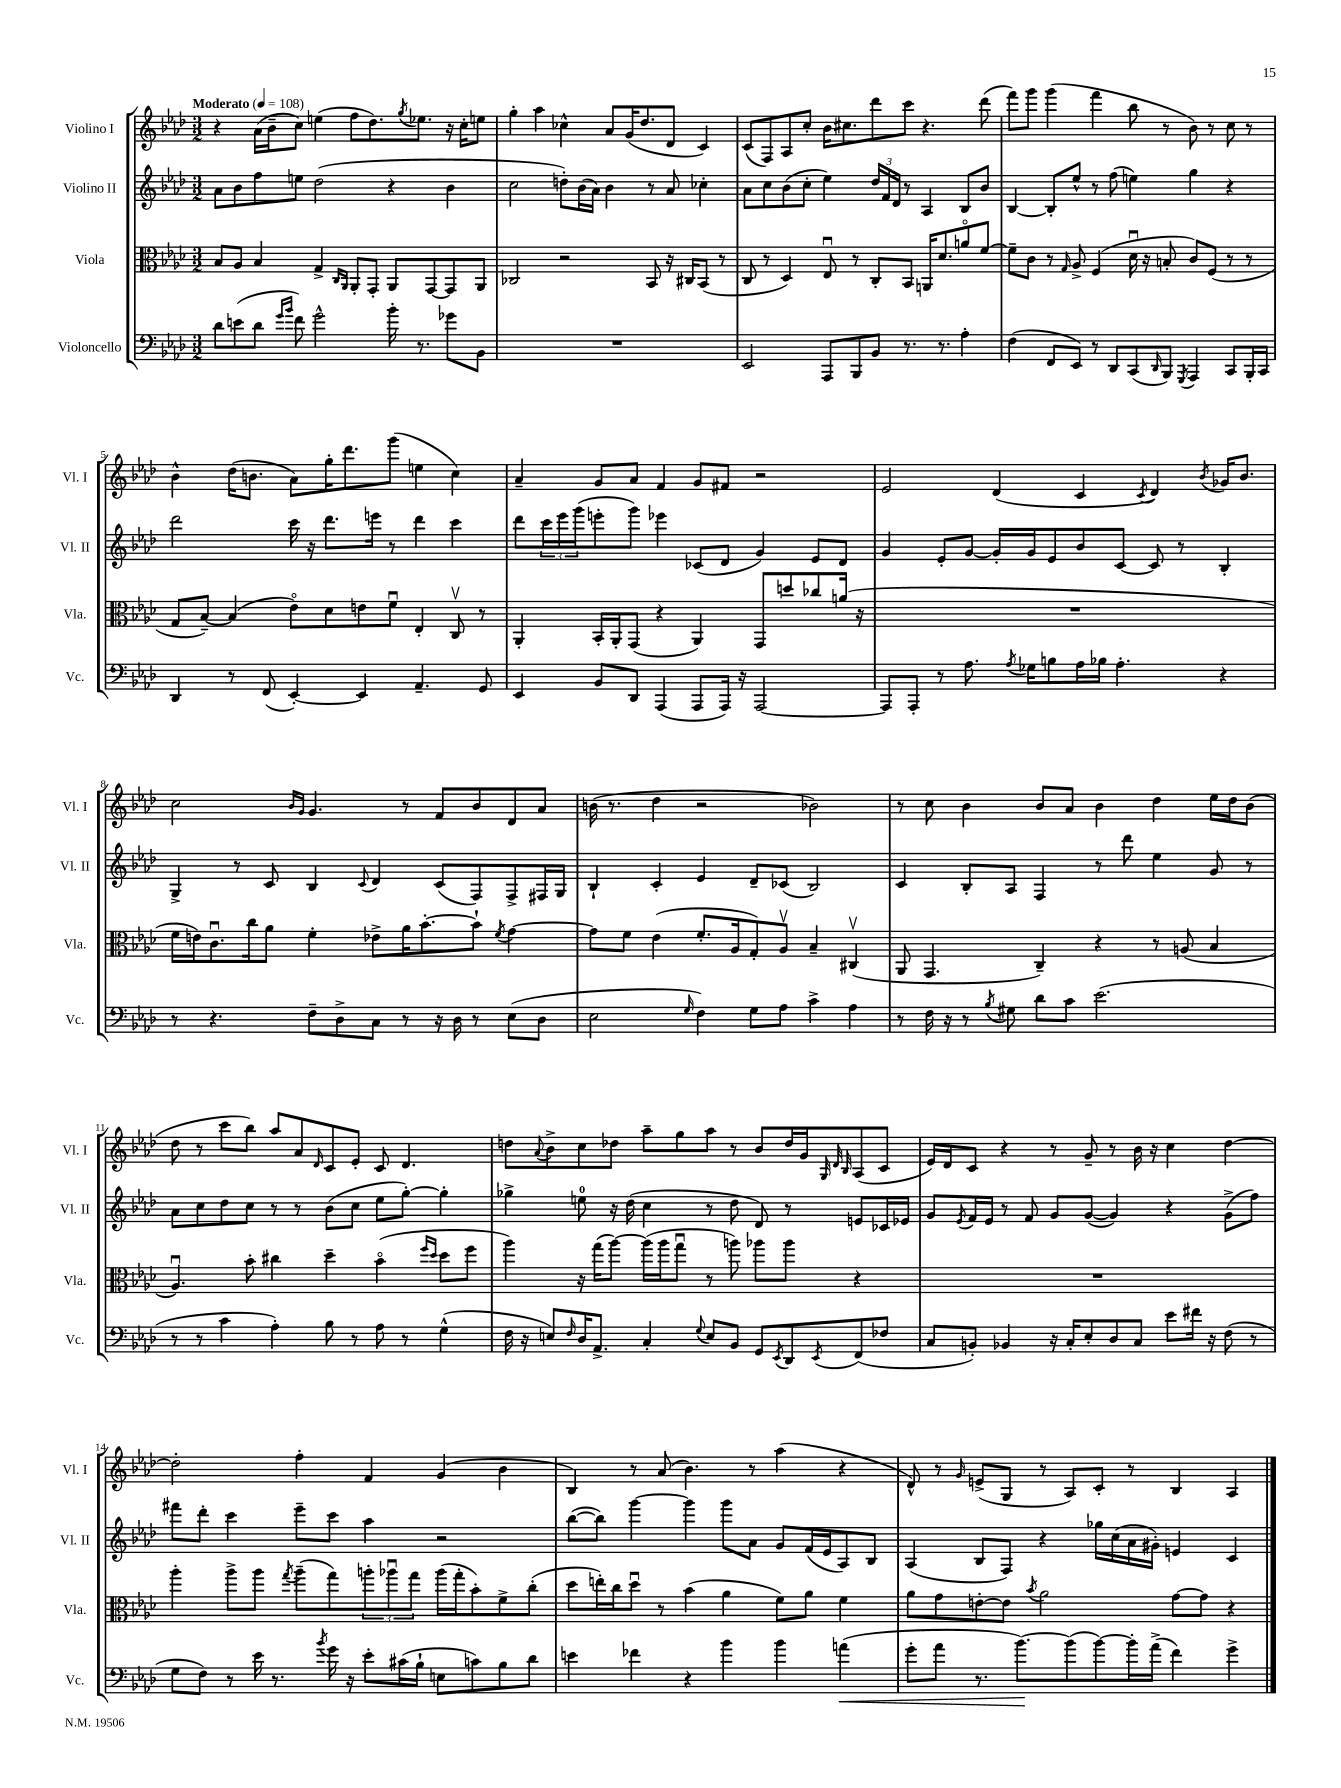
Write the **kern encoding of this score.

**kern	**kern	**kern	**kern
*staff4	*staff3	*staff2	*staff1
*clefF4	*clefC3	*clefG2	*clefG2
*k[b-e-a-d-]	*k[b-e-a-d-]	*k[b-e-a-d-]	*k[b-e-a-d-]
*M3/2	*M3/2	*M3/2	*M3/2
*MM108	*MM108	*MM108	*MM108
8d-\L	8B-/L	8a-\L	4r
(8e\	8A-/J	8b-\	.
8d-\J	4B-/	8ff\	(16a-\LL
.	.	.	16b-~\J
16qqg/LL	.	.	.
16qqb-/JJ	.	.	.
8f\)	.	8ee\J	8cc\J)
2g^^\	4G^/	(2dd-\	(4ee\
.	16qqC/LL	.	.
.	16qqAA-/JJ	.	.
.	8AA-'/L	.	8ff\L
.	8GG'/J	.	8.dd-\)
16b-'\	8AA-/L	4r	.
.	.	.	8qgg/
8.r	.	.	8.ee-\J
.	[8GG/	.	.
8g-\L	8GG/]	4b-\	16r
.	.	.	16cc'\LK
8BB-\J	8AA-/J	.	8ee\J
=	=	=	=
1.r	2C-/	2cc\	4gg'\
.	.	.	4aa-\
.	2r	8dd'\L)	4cc-^^\
.	.	(16b-\L	.
.	.	16a-\JJ)	.
.	.	4b-\	8a-/L
.	.	.	(16g/K
.	.	.	8.dd-/
.	8BB-/	8r	.
.	16r	8a-/	8d-/J
.	16C#/LK	.	.
.	(8BB-/J	4cc-'\	4c/)
.	8r	.	.
=	=	=	=
2EE-/	8C/	8a-\L	(8c/L
.	8r	8cc\	8F/)
.	4D-/)	(8b-\	8A-/
.	.	8cc'\J	8cc'/J
8AAA-/L	8E-u/	4ee-\)	16b-\LK
.	.	.	8.cc#\
8BBB-/	8r	.	.
8BB-/J	8C'/L	24dd-/LL	8ddd-\
.	.	24f/	.
.	.	24d-/JJ	.
8.r	8BB-/J	8r	8ccc\J
.	16AA/LK	4A-/	4.r
8.r	8.d-/	.	.
4A-'\	8ao/	8B-/L	.
.	[8f/J	8b-/J	(8ddd-\
=	=	=	=
(4F\	8f~\]L	[4B-/	8fff\L)
.	8c\J	.	8ggg\J
8FF/L	8r	8B-'/]L	(4ggg\
.	16qqG/	.	.
8EE-/J)	8A-^/	8ee-^^/J	.
8r	(4F/	8r	4fff\
8DD-/L	.	(8ff\	.
(8CC/	16d-u\	4ee\)	8bb-\
.	16r	.	.
16qqDD-/	.	.	.
8BBB-/J)	8B'/	.	8r
8qGGG/	.	.	.
4AAA-/	8c/L)	4gg\	8b-\)
.	(8F/J	.	8r
8CC/L	8r	4r	8cc\
16BBB-'/L	8r	.	8r
16CC/JJ	.	.	.
=	=	=	=
4DD-/	8G/L	2ddd-\	4b-^^\
.	[8B-~/J)	.	.
8r	(4B-/]	.	(16dd-\LK
.	.	.	8.b\J
(8FF/	.	.	.
[4EE-'/)	8e-o\L)	16ccc\	8a-\L)
.	.	16r	.
.	8d-\	8.ddd-\L	16gg'\K
.	.	.	8.ddd-\
4EE-/]	8e\	.	.
.	.	16eee\Jk	.
.	8fu\J	8r	(8ggg\J
4.AA-~/	4E-'/	4ddd-\	4ee\
.	8Cv/	4ccc\	4cc\)
8GG/	8r	.	.
=	=	=	=
4EE-/	4AA-'/	8ddd-\L	4a-~/
.	.	24ccc\L	.
.	.	24eee-\	.
.	.	(24ggg\J	.
8BB-/L	16BB-'/LL	8eee'\	8g/L
.	16AA-'/J	.	.
8DD-/J	(8GG/J	8ggg\J)	8a-/J
(4AAA-/	4r	4eee-\	4f/
8AAA-/L	4AA-/)	(8c-/L	8g/L
16AAA-/Jk)	.	8d-/J	8f#/J
16r	.	.	.
[2AAA-/	8GG/L	4g/)	2r
.	8dd/	.	.
.	8cc-/	8e-/L	.
.	(16a/Jk	8d-/J	.
.	16r	.	.
=	=	=	=
8AAA-/]L	1.r	4g/	2e-/
8AAA-'/J	.	.	.
8r	.	8e-'/L	.
8.A-\	.	[8g/J	.
.	.	16g'/]LL	(4d-/
8qA-/	.	.	.
16G-\LK	.	16g/J	.
8B\	.	8e-/	.
16A-\L	.	8b-/	4c/
16B-\JJ	.	.	.
4.A-'\	.	[8c/J	.
.	.	.	8qc/
.	.	8c/]	4d-/)
.	.	8r	.
.	.	.	8qb-/
4r	.	4B-'/	16g-/LK
.	.	.	8.b-/J
=	=	=	=
8r	16f\LL	4G^/	2cc\
.	16e\J)	.	.
4.r	8.cu\	.	.
.	.	8r	.
.	16cc\k	.	.
.	8a-\J	8c/	.
.	.	.	16qqb-/LL
.	.	.	16qqg/JJ
8F~\L	4f'\	4B-/	4.g/
8D-^\	.	.	.
.	.	8qqc/	.
8C\J	8e-^\L	4d-/	.
8r	16a-\K	.	8r
.	[8.b-'\	.	.
16r	.	(8c/L	8f/L
16D-\	.	.	.
8r	8b-`\]J	8F/)	8b-/
.	8qf/	.	.
(8E-\L	[4g\	8F^/	8d-/
8D-\J	.	16F#/L	8a-/J
.	.	16G/JJ	.
=	=	=	=
2E-\	8g\]L	4B-`/	(16b\
.	.	.	8.r
.	8f\J	.	.
.	(4e-\	4c'/	4dd-\
16qqG/	.	.	.
4F\)	8.f'/L	4e-/	2r
.	16A-/k	.	.
8G\L	8G'/)	8d-~/L	.
8A-\J	8A-v/J	(8c-/J	.
4c^\	4B-~/	2B-/)	2b-\)
4A-\	(4C#v/	.	.
=	=	=	=
8r	8AA-/	4c/	8r
16F\	4.GG/	.	8cc\
16r	.	.	.
8r	.	8B-'/L	4b-\
8qB-/	.	.	.
8G#\	.	8A-/J	.
8d-\L	4C~/)	4F/	8b-/L
8c\J	.	.	8a-/J
(2.e-\	4r	8r	4b-\
.	.	8ddd-\	.
.	8r	4ee-\	4dd-\
.	(8A/	.	.
.	4B-/	8g/	16ee-\LL
.	.	.	16dd-\J
.	.	8r	(8b-\J
=	=	=	=
8r	4.A-u/)	8a-\L	8dd-\
8r	.	8cc\	8r
4c\	.	8dd-\	8ccc\L
.	8b-'\	8cc\J	8bb-\J)
4A-'\)	4cc#\	8r	8aa-/L
.	.	8r	8a-/
.	.	.	16qqd-/
8B-\	4dd-~\	(8b-\L	8c/
8r	.	8cc\J	8e-'/J
8A-\	(4b-o\	8ee-\L	8c/
8r	.	[8gg'\J)	4.d-/
.	16qqff/LL	.	.
.	16qqdd-/JJ	.	.
(4G^^\	8dd-\L	4gg'\]	.
.	8ff\J	.	.
=	=	=	=
16F\	4aa-\)	4gg-^\	8dd\L
16r	.	.	.
.	.	.	8qqa-/
8E/L)	.	.	8b-^\
16qqF/	.	.	.
16D-/K	16r	8ee\	8cc\
8.AA-^/J	(16gg\LK	.	.
.	[8aa-\J)	16r	8dd-\J
.	.	(16dd-\	.
4C'/	(16aa-\]LL	4cc\	8aa-~\L
.	16aa-\J	.	.
.	8ggu\J	.	8gg\
8qqG/	.	.	.
8E/L	8r	8r	8aa-\J
8BB-/J	8aa\)	8dd-\	8r
8GG/L	8aa-\L	8d-/)	8b-/L
8qEE-/	.	.	.
8DD-/	8aa-\J	8r	16dd-/L
.	.	.	16g/J
.	.	.	32qqG/
.	.	.	32qqd-/
8qEE-/	.	.	32qqB-/
(8FF/	4r	8e/L	(8A-/
8F-/J	.	16c-/L	8c/J
.	.	16e-/JJ	.
=	=	=	=
8C/L	1.r	8g/L	16e-/LL)
.	.	.	16d-/J
.	.	8qe-/	.
8BB'/J)	.	16f/L	8c/J
.	.	16e-/JJ	.
4BB-/	.	8r	4r
.	.	8f/	.
16r	.	8g/L	8r
16C'/LK	.	.	.
8E-'/	.	([8g/J	8g~/
8D-/	.	4g/])	8r
8C/J	.	.	16b-\
.	.	.	16r
8e-\L	.	4r	4cc\
16f#\Jk	.	.	.
16r	.	.	.
(8F\	.	(8g^\L	[4dd-\
8r	.	8ff\J)	.
=	=	=	=
8G\L	4aa-'\	8fff#\L	2dd-'\]
8F\J)	.	8ddd-'\J	.
8r	8aa-^\L	4ccc\	.
16e-\	8aa-\J	.	.
8.r	.	.	.
.	8qgg/	.	.
.	(8aa-~\L	8eee-~\L	4ff'\
8qb-/	.	.	.
16g\	8gg\)	8ccc\J	.
16r	.	.	.
8e-'\L	12aa'\	4aa-\	4f/
.	12aa-u\	.	.
(16c#\L	.	.	.
.	12gg\J	.	.
16B-`\JJ	.	.	.
8E\L	(16aa-\LL	2r	(4g/
.	16gg'\J	.	.
8c\)	8b-'\)	.	.
8B-\	8f^\	.	4b-\
8d-\J	(8cc'\J	.	.
=	=	=	=
4e\	8dd-\L	([8bb-\L	4B-/)
.	16ee'\L)	8bb-\]J)	.
.	16cc\J	.	.
4f-\	8dd-u\J	[4ggg\	8r
.	8r	.	(8a-/
4r	(4b-\	4ggg\]	4.b-\)
4b-\	4a-\	8ggg\L	.
.	.	8a-\J	8r
4b-\	8f\L)	8g/L	(4aa-\
.	8a-\J	(16f/L	.
.	.	16e-/J	.
(4a\	4f\	8A-/)	4r
.	.	8B-/J	.
=	=	=	=
8g'\L	8a-\L	(4A-/	8d-^^/)
8a-\J	8g\	.	8r
.	.	.	16qqg/
8.r	[8e'\	8B-/L	(8e^/L
.	8e\]J	8F/J)	8G/J
[8.b-\L)	.	.	.
.	8qb-/	.	.
.	2a-\	4r	8r
(8b-\]	.	.	8A-/L)
[8b-\)	.	16gg-\LL	8c'/J
.	.	(16cc\	.
16b-'\]L	.	16a-\	8r
(16a-^\JJ	.	16g#'\JJ)	.
4f\)	[8g\L	4e/	4B-/
.	8g\]J	.	.
4g^\	4r	4c/	4A-/
==	==	==	==
*-	*-	*-	*-
